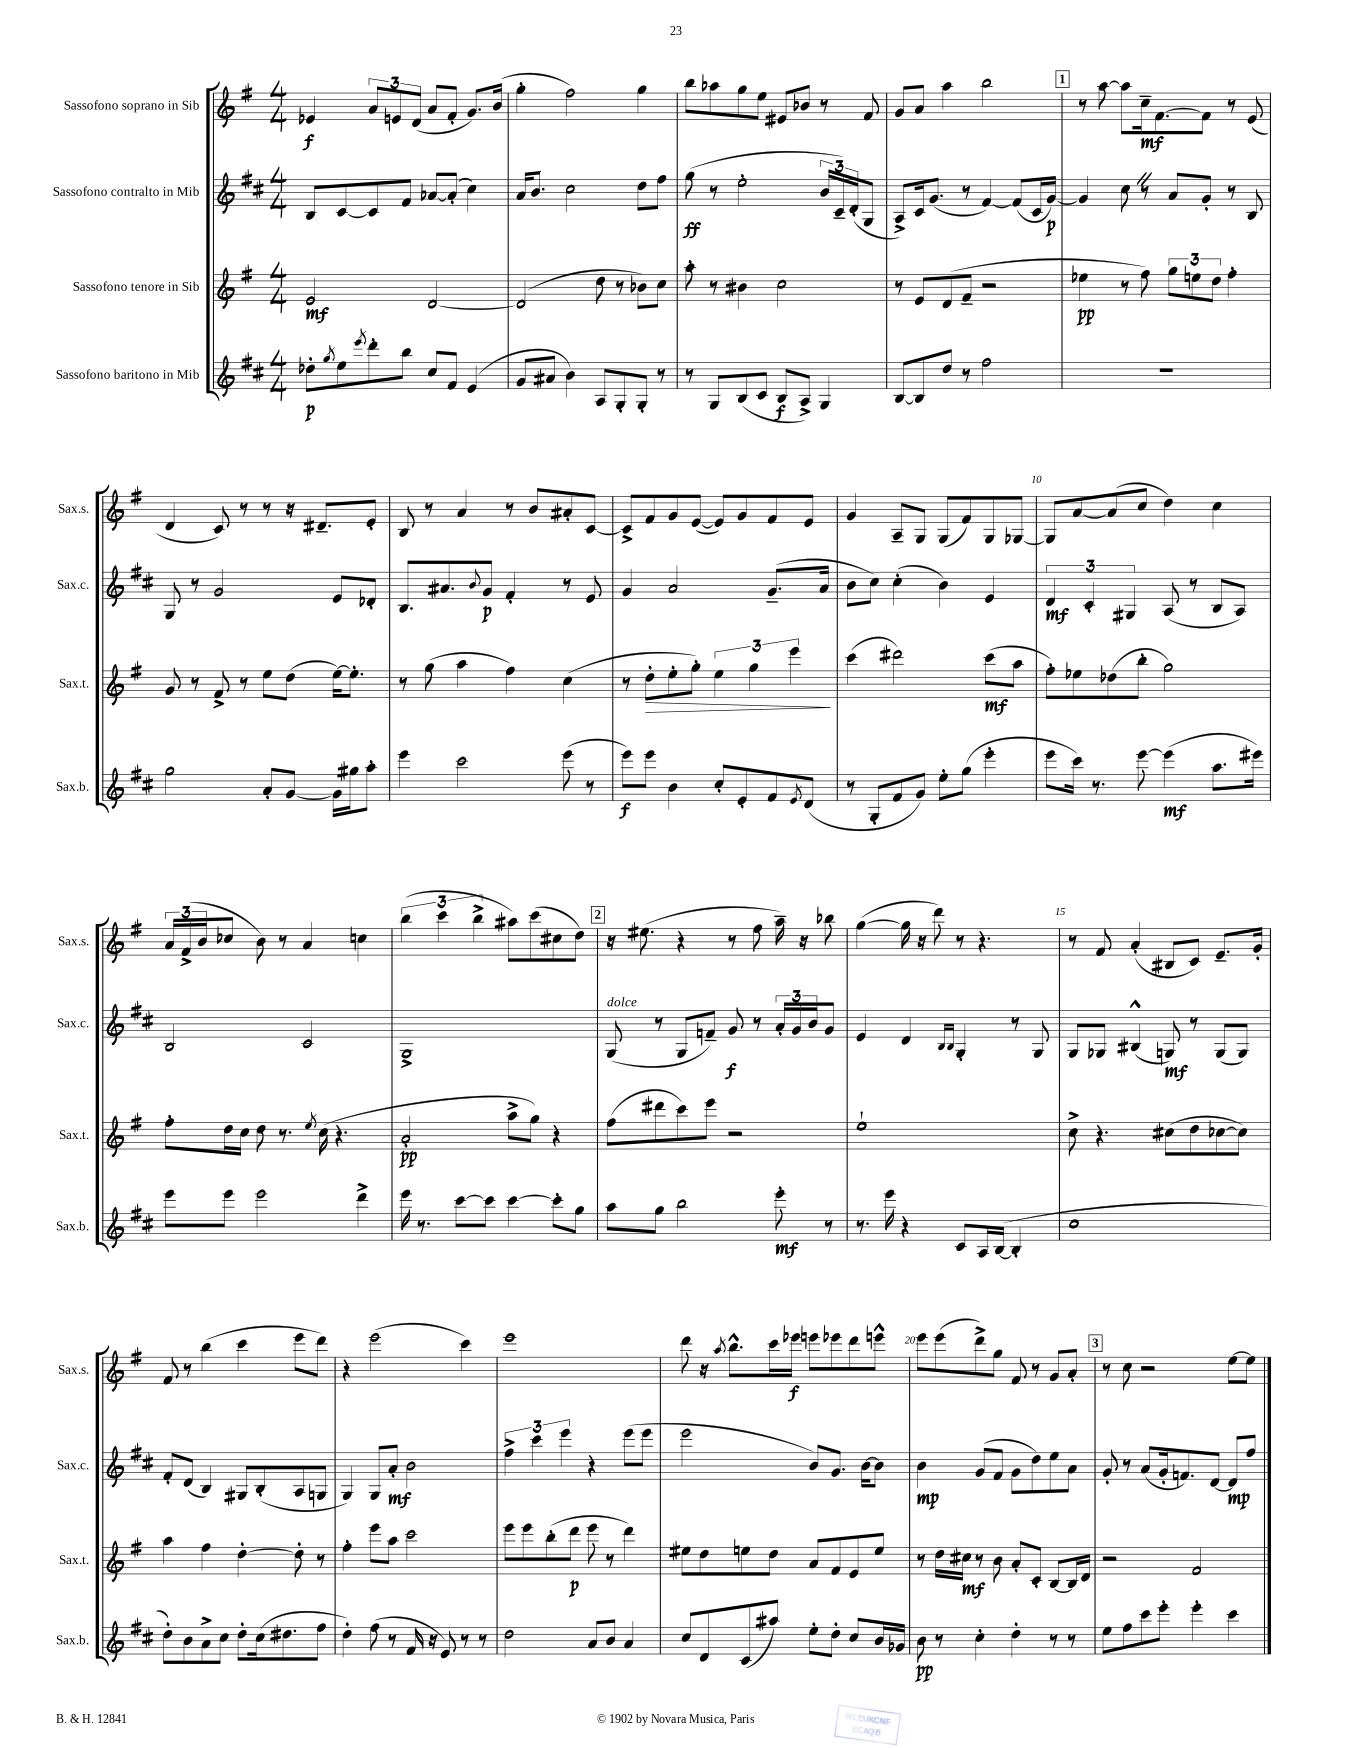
<<
\new StaffGroup <<
\new Staff = "s0" \with { instrumentName = "Sassofono soprano in Sib" shortInstrumentName = "Sax.s." } {
    \clef treble \key g \major \numericTimeSignature \time 4/4
    ees'4\f \tuplet 3/2 { a'8 e'8 d'8( } a'8 fis'8-. g'8.) b'16( |
    g''4-. fis''2) g''4 |
    b''8 aes''8 g''8 e''8 eis'8 bes'8 r8 fis'8 |
    g'8 a'8 a''4 b''2 |
    \mark \markup { \box "1" } r8 a''8~ a''8 c''16--\mf fis'8.~ fis'8 r8 e'8( |
    d'4 c'8) r8 r8 r16 dis'8.-- e'8-. |
    b8 r8 a'4 r8 b'8 ais'8-. c'8~ |
    c'8-> fis'8 g'8 e'8~( e'8) g'8 fis'8 e'8 |
    g'4 a8-- g8 g8( fis'8) g8 ges8~ |
    ges8 a'8~ a'8( c''8 d''4) c''4 |
    \tuplet 3/2 { a'16 fis'16->( b'16 } ces''8 b'8) r8 a'4 c''4 |
    \tuplet 3/2 { b''4( c'''4 b''4-> } ais''8) c'''8( cis''8 d''8) |
    \mark \markup { \box "2" } r16 eis''8.( r4 r8 fis''8 a''16--) r16 bes''8 |
    g''4~( g''16 r16 d'''8) r8 r4. |
    r8 fis'8 a'4-.( bis8 c'8) e'8.-- g'16-. |
    fis'8 r8 b''4( c'''4 e'''8 d'''8) |
    r4 e'''2( c'''4) |
    e'''1 |
    d'''8 r16 \acciaccatura { a''8 } b''8.-^ c'''16 ees'''16\f e'''8 ees'''8 d'''8 e'''8-^ |
    e'''8 e'''8( d'''8->) g''8 fis'8 r8 g'8 a'8-. |
    \mark \markup { \box "3" } r8 c''8 r2 e''8~ e''8 \bar "|." |
}
\new Staff = "s1" \with { instrumentName = "Sassofono contralto in Mib" shortInstrumentName = "Sax.c." } {
    \clef treble \key d \major \numericTimeSignature \time 4/4
    b8 cis'8~ cis'8 fis'8 aes'8~ aes'8-.( cis''4) |
    a'16 b'8. cis''2 d''8 fis''8 |
    g''8\ff( r8 e''2-. \tuplet 3/2 { b'16 cis'16--) d'16-.( } g8 |
    a8->) cis'16 g'8.( r8 fis'4~) fis'8( cis'16 g'16~\p) |
    \mark \markup { \box "1" } g'4 cis''8 \once \override BreathingSign.text = \markup { \musicglyph "scripts.caesura.straight" } \breathe r8 a'8 g'8-. r8 b8 |
    g8 r8 g'2 e'8 des'8-. |
    b8. ais'8. \appoggiatura { b'8 } g'8\p fis'4-. r8 e'8 |
    g'4 a'2 g'8.--( a'16 |
    b'8 cis''8) cis''4-.( b'4) e'4 |
    \tuplet 3/2 { d'4\mf cis'4-. gis4 } a8( r8 b8 a8) |
    b2 cis'2 |
    g1-> |
    \mark \markup { \box "2" } g8^\markup { \italic "dolce" }( r8 g8 f'8--) g'8\f r8 \tuplet 3/2 { a'16-. g'16 b'16 } g'8 |
    e'4 d'4 \grace { b16 b16 } g4-. r8 g8 |
    g8 ges8 bis4-^( g8\mf) r8 g8( g8) |
    fis'8-. d'8( b4) gis8 b8-.( a8 g8 |
    g4) g8 a'8-.\mf b'2 |
    \tuplet 3/2 { fis''4-> cis'''4 e'''4 } r4 e'''8( e'''8 |
    e'''2 b'8) g'8. b'16~ b'8 |
    b'4\mp g'8( fis'8 g'8 d''8) e''8 a'8 |
    \mark \markup { \box "3" } g'8-. r8 a'8( g'16-. f'8.) d'8~ d'8\mp fis''8 \bar "|." |
}
\new Staff = "s2" \with { instrumentName = "Sassofono tenore in Sib" shortInstrumentName = "Sax.t." } {
    \clef treble \key g \major \numericTimeSignature \time 4/4
    e'2\mf d'2~ |
    d'2( d''8 r8 bes'8) c''8 |
    a''8-. r8 bis'4 c''2 |
    r8 e'8 d'8( fis'8-- r2 |
    \mark \markup { \box "1" } ees''4\pp r8 fis''8) \tuplet 3/2 { g''8 e''8 d''8 } fis''4-. |
    g'8 r8 fis'8-> r8 e''8 d''8( e''16~) e''8.-. |
    r8 g''8( a''4 fis''4) c''4( |
    r8 d''8-.\> e''8-. g''8-.) \tuplet 3/2 { e''4 g''4 e'''4\! } |
    c'''4( dis'''2) c'''8\mf( a''8 |
    fis''8-.) ees''8 des''8( b''8-. g''2) |
    fis''8-. d''16 c''16 d''8 r8. \acciaccatura { e''8 } c''16( r4. |
    a'2-.\pp a''8-> g''8) r4 |
    \mark \markup { \box "2" } fis''8( dis'''8 c'''8) e'''8 r2 |
    e''1-! |
    c''8-> r4. cis''8( d''8 ces''8~ ces''8) |
    a''4 fis''4 d''4~-. d''8-. r8 |
    fis''4-. e'''8 a''8 c'''2 |
    e'''8 e'''8 b''8-.( d'''8\p e'''8 r8 d'''4) |
    eis''8 d''8 e''8 d''8 a'8 fis'8 e'8 e''8 |
    r8 d''16 cis''16\mf r8 b'8 a'8-. c'8-. b8~ b16 d'16 |
    \mark \markup { \box "3" } r2 fis'2 \bar "|." |
}
\new Staff = "s3" \with { instrumentName = "Sassofono baritono in Mib" shortInstrumentName = "Sax.b." } {
    \clef treble \key d \major \numericTimeSignature \time 4/4
    des''8-.\p \acciaccatura { g''8 } e''8 \acciaccatura { e'''8 } d'''8-. b''8 cis''8 fis'8 e'4( |
    g'8 ais'8 b'4) a8 g8-. g8-. r8 |
    r8 g8 b8( cis'8 b8\f a8->) g4 |
    b8~ b8 d''8 r8 fis''2 |
    \mark \markup { \box "1" } R1 |
    g''2 a'8-. g'8~ g'16 gis''16 a''8-. |
    e'''4 cis'''2 e'''8( r8 |
    e'''8\f) e'''8 b'4 cis''8-. e'8-. fis'8 \acciaccatura { e'8 } d'8( |
    r8 g8-. fis'8 g'8) e''8-. g''8( e'''4-. |
    e'''8 cis'''16) r8. e'''8~ e'''4\mf( a''8. eis'''16) |
    e'''8 e'''8 e'''2 d'''4-> |
    e'''16 r8. cis'''8~ cis'''8 cis'''4~ cis'''8-. g''8 |
    \mark \markup { \box "2" } a''8 g''8 b''2 e'''8-.\mf r8 |
    r8. e'''16 r4 cis'8 a16 b16~( b4-. |
    cis''1 |
    d''8-.) b'8 a'8-> cis''8 d''8-. cis''16( dis''8. fis''8 |
    d''4-.) fis''8( r8 fis'16 r16 e'8) r8 r8 |
    d''2 a'8 b'8 a'4 |
    cis''8 d'8 cis'8( ais''8) e''8-. d''8-. cis''8 b'16 ges'16 |
    b'8\pp r8 cis''4-. d''4-. r8 r8 |
    \mark \markup { \box "3" } e''8 fis''8 cis'''8 e'''8-. e'''4-. cis'''4 \bar "|." |
}
>>
>>
\layout { \context { \Score \override BarNumber.break-visibility = ##(#f #t #t) barNumberVisibility = #(every-nth-bar-number-visible 5) } }
